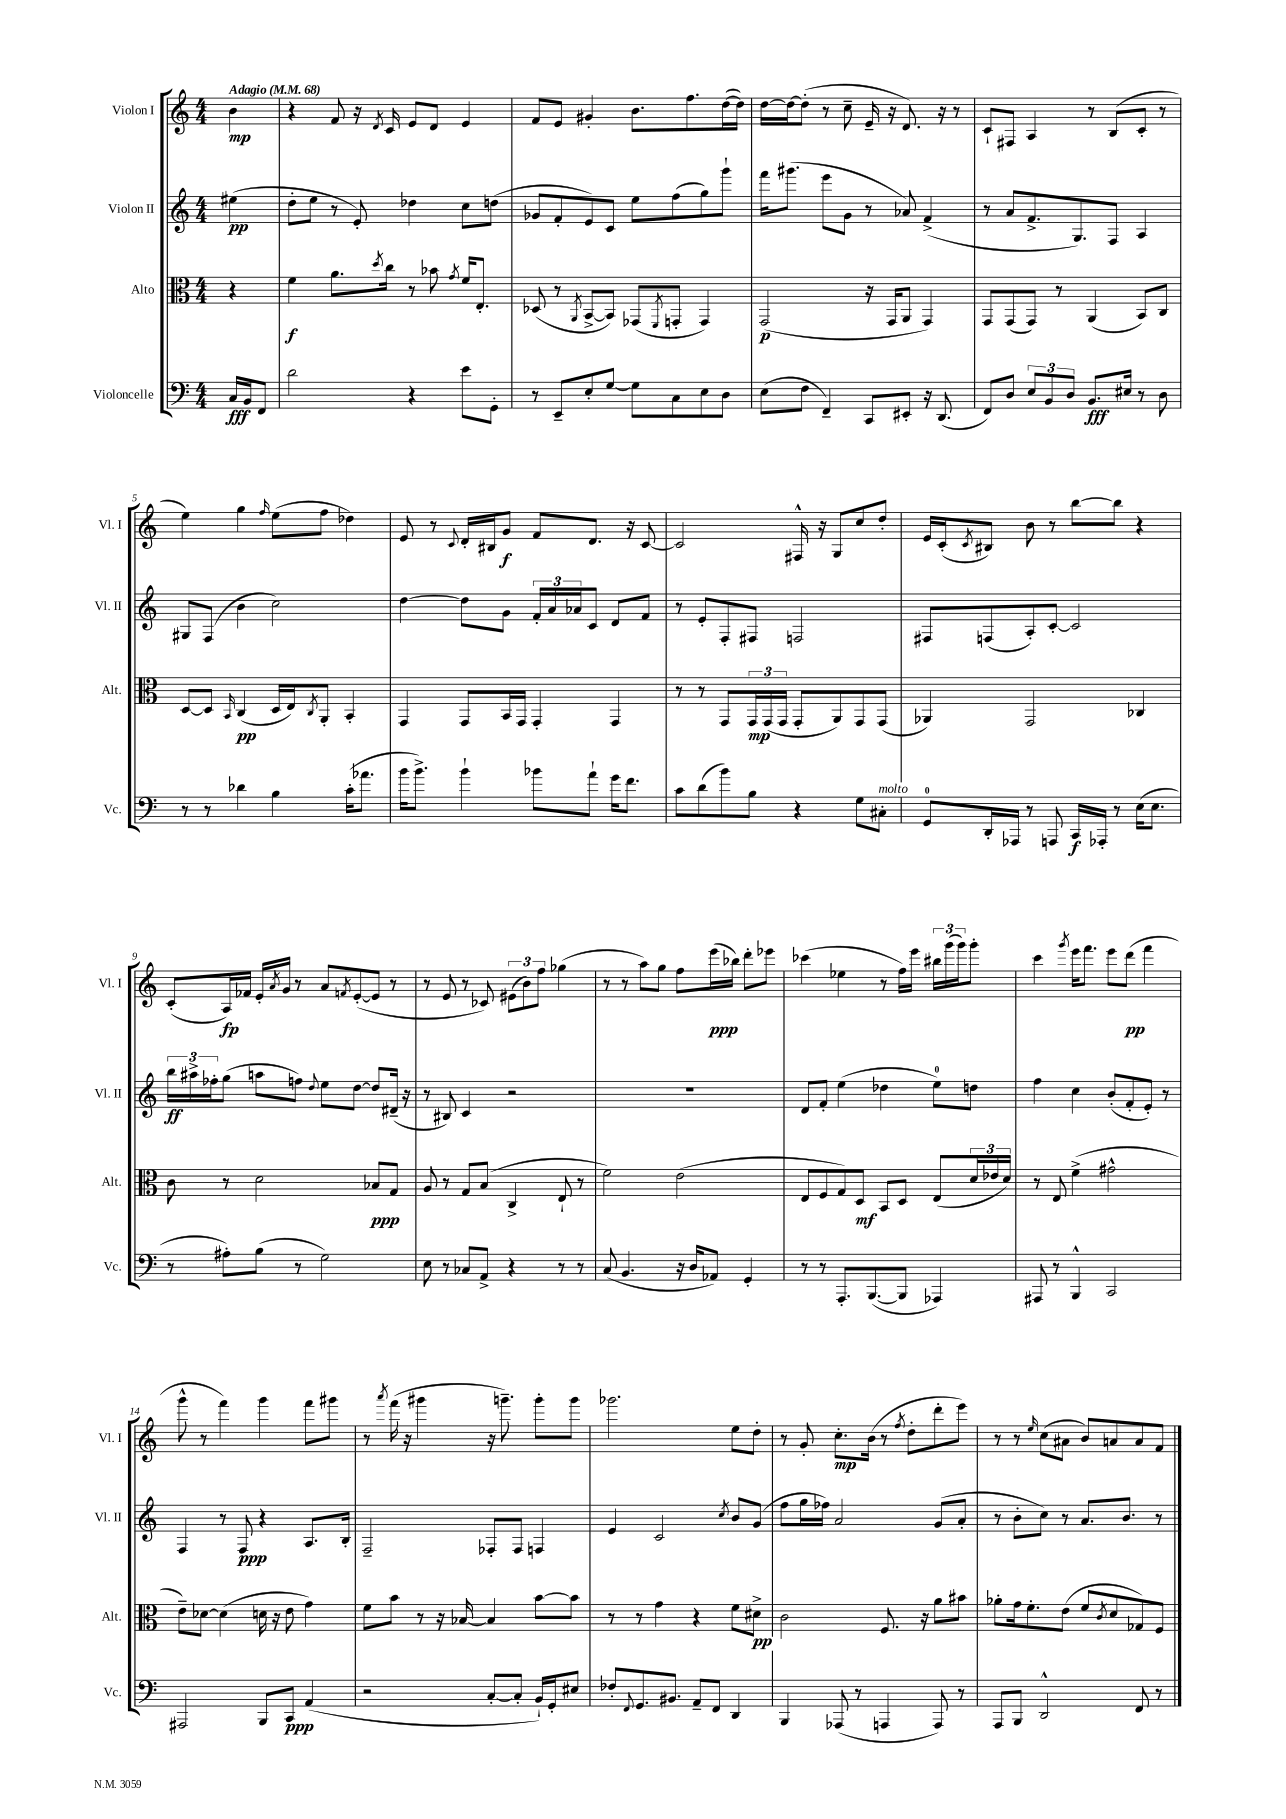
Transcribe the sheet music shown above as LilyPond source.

<<
\new StaffGroup <<
\new Staff = "s0" \with { instrumentName = "Violon I" shortInstrumentName = "Vl. I" } {
    \clef treble \key c \major \numericTimeSignature \time 4/4 \partial 4 \tempo "Adagio" 4 = 68
    b'4\mp |
    r4 f'8 r16 \acciaccatura { d'8 } c'16 e'8 d'8 e'4 |
    f'8 e'8 gis'4-. b'8. f''8. d''16~( d''16) |
    d''16~ d''16~ d''8-.( r8 c''8-- e'16-- r16 d'8.) r16 r8 |
    c'8-! fis8 a4 r8 b8( c'8-. r8 |
    e''4) g''4 \grace { f''16 } e''8( f''8 des''4) |
    e'8 r8 \appoggiatura { c'8 } d'16-. bis16 g'8\f f'8 d'8. r16 c'8~ |
    c'2 fis16-^ r16 g8 c''8 d''8-. |
    e'16 c'16-.( \acciaccatura { c'8 } bis8) b'8 r8 b''8~ b''8 r4 |
    c'8-.( a16\fp) fes'16 e'16-. \acciaccatura { a'8 } g'16 r8 a'8 \acciaccatura { f'8 } e'8~-.( e'8 r8 |
    r8 e'8 r8 ces'8) \tuplet 3/2 { eis'8( b'8) f''8 } ges''4( |
    r8 r8 a''8) g''8 f''8 e'''16\ppp( bes''16) d'''8-. ees'''8 |
    ces'''4( ees''4 r8 f''16) e'''16 \tuplet 3/2 { bis''16 g'''16( g'''16) } g'''8-. |
    c'''4 \acciaccatura { g'''8 } e'''16 f'''8. e'''8 d'''8\pp( f'''4 |
    g'''8-^ r8 f'''4) g'''4 f'''8 gis'''8 |
    r8 \acciaccatura { a'''8 } f'''16( r16 gis'''4 r16 g'''8.--) g'''8-. g'''8 |
    ges'''2. e''8 d''8-. |
    r8 g'8-. c''8.-.\mp b'16( r8 \acciaccatura { f''8 } d''8-. d'''8-. e'''8) |
    r8 r8 \grace { e''16 } c''8( ais'8 b'8) a'8 a'8 f'8 \bar "|." |
}
\new Staff = "s1" \with { instrumentName = "Violon II" shortInstrumentName = "Vl. II" } {
    \clef treble \key c \major \numericTimeSignature \time 4/4 \partial 4
    eis''4\pp( |
    d''8-. e''8 r8 e'8-.) des''4 c''8 d''8( |
    ges'8 f'8-. e'8) c'8 e''8 f''8( g''8) g'''8-! |
    f'''16 gis'''8.( e'''8 g'8 r8 aes'8) f'4->( |
    r8 a'8 f'8.-> g8.) f8 a4 |
    gis8 f8( b'4 c''2) |
    d''4~ d''8 g'8 \tuplet 3/2 { f'16-. a'16 aes'16 } c'8 d'8 f'8 |
    r8 e'8-. f8-. fis8 f2 |
    fis8 f8( a8-.) c'8~-. c'2 |
    \tuplet 3/2 { b''16\ff ais''16-> fes''16-. } g''8( a''8 f''8) \appoggiatura { d''8 } e''8 d''8~ d''8 dis'16--( r16 |
    r8 bis8) c'4 r2 |
    R1 |
    d'8 f'8-. e''4( des''4 e''8-0) d''8 |
    f''4 c''4 b'8-.( f'8-. e'8-.) r8 |
    f4 r8 f8\ppp r4 a8. b16-. |
    f2-- fes8-. fes8 f4 |
    e'4 c'2 \acciaccatura { c''8 } b'8 g'8( |
    f''8 g''16 fes''16) a'2 g'8( a'8-. |
    r8 b'8-. c''8) r8 a'8. b'8. r8 \bar "|." |
}
\new Staff = "s2" \with { instrumentName = "Alto" shortInstrumentName = "Alt." } {
    \clef alto \key c \major \numericTimeSignature \time 4/4 \partial 4
    r4 |
    f'4\f a'8. \acciaccatura { d''8 } c''16 r8 bes'8 \acciaccatura { g'8 } f'16 e8.-. |
    des8( r8 \acciaccatura { a,8 } b,8~-> b,8) ges,8( \acciaccatura { f,8 } g,8-. g,4) |
    g,2\p( r16 g,16 a,8 g,4) |
    g,8 g,8( g,8) r8 a,4( b,8) c8 |
    d8~ d8 \grace { b,16 } c4\pp( d16 e16) \acciaccatura { c8 } a,8-. b,4-. |
    g,4 g,8 b,16 g,16 g,4-. g,4 |
    r8 r8 g,8 \tuplet 3/2 { g,16\mp g,16( g,16 } g,8-. a,8) g,8 g,8( |
    aes,4) g,2 ces4 |
    c'8 r8 d'2 bes8\ppp g8 |
    a8 r8 g8 b8( c4-> e8-! r8 |
    f'2) e'2( |
    e8 f8 g8) d8\mf b,8 d8 e8( \tuplet 3/2 { d'16 ees'16 d'16) } |
    r8 e8 f'4->( gis'2-^ |
    e'8--) des'8~ des'4( d'16 r16 e'8 g'4) |
    f'8 b'8 r8 r16 bes16~ bes4 b'8~ b'8 |
    r8 r8 g'4 r4 f'8 dis'8->\pp |
    c'2 f8. r16 a'8 bis'8 |
    aes'8-. g'16 f'8.-. e'8( f'8 \acciaccatura { c'8 } d'8 ges8) f8 \bar "|." |
}
\new Staff = "s3" \with { instrumentName = "Violoncelle" shortInstrumentName = "Vc." } {
    \clef bass \key c \major \numericTimeSignature \time 4/4 \partial 4
    c16\fff b,16 f,8 |
    d'2 r4 e'8 g,8-. |
    r8 e,8-- e8-. g8~ g8 c8 e8 d8 |
    e8( f8 f,4--) c,8 eis,8-. r16 d,8.( |
    f,8) d8 \tuplet 3/2 { e8 b,8 d8 } b,8.\fff eis16 r8 d8 |
    r8 r8 des'4 b4 c'16-.( aes'8. |
    b'16 b'8.->) b'4-! bes'8 a'8-! g'16 f'8. |
    c'8 d'8( b'8) b8 r4 g8 cis8-.^\markup { \italic "molto" } |
    g,8-0 d,16-. aes,,16 r8 a,,8 c,16\f aes,,16-. r8 e16( e8. |
    r8 ais8-.) b8( r8 g2) |
    e8 r8 ces8 a,8-> r4 r8 r8 |
    c8( b,4. r16 d16 aes,8) g,4-. |
    r8 r8 a,,8.-. b,,8.~( b,,8 aes,,4) |
    ais,,8 r8 b,,4-^ c,2 |
    ais,,2 b,,8 c,8\ppp a,4( |
    r2 c8~-. c8-. b,16-!) g,16-. eis8 |
    fes8-. \appoggiatura { f,8 } g,8. bis,8. a,8-- f,8 d,4 |
    b,,4 aes,,8( r8 a,,4 a,,8) r8 |
    a,,8 b,,8 d,2-^ f,8 r8 \bar "|." |
}
>>
>>
